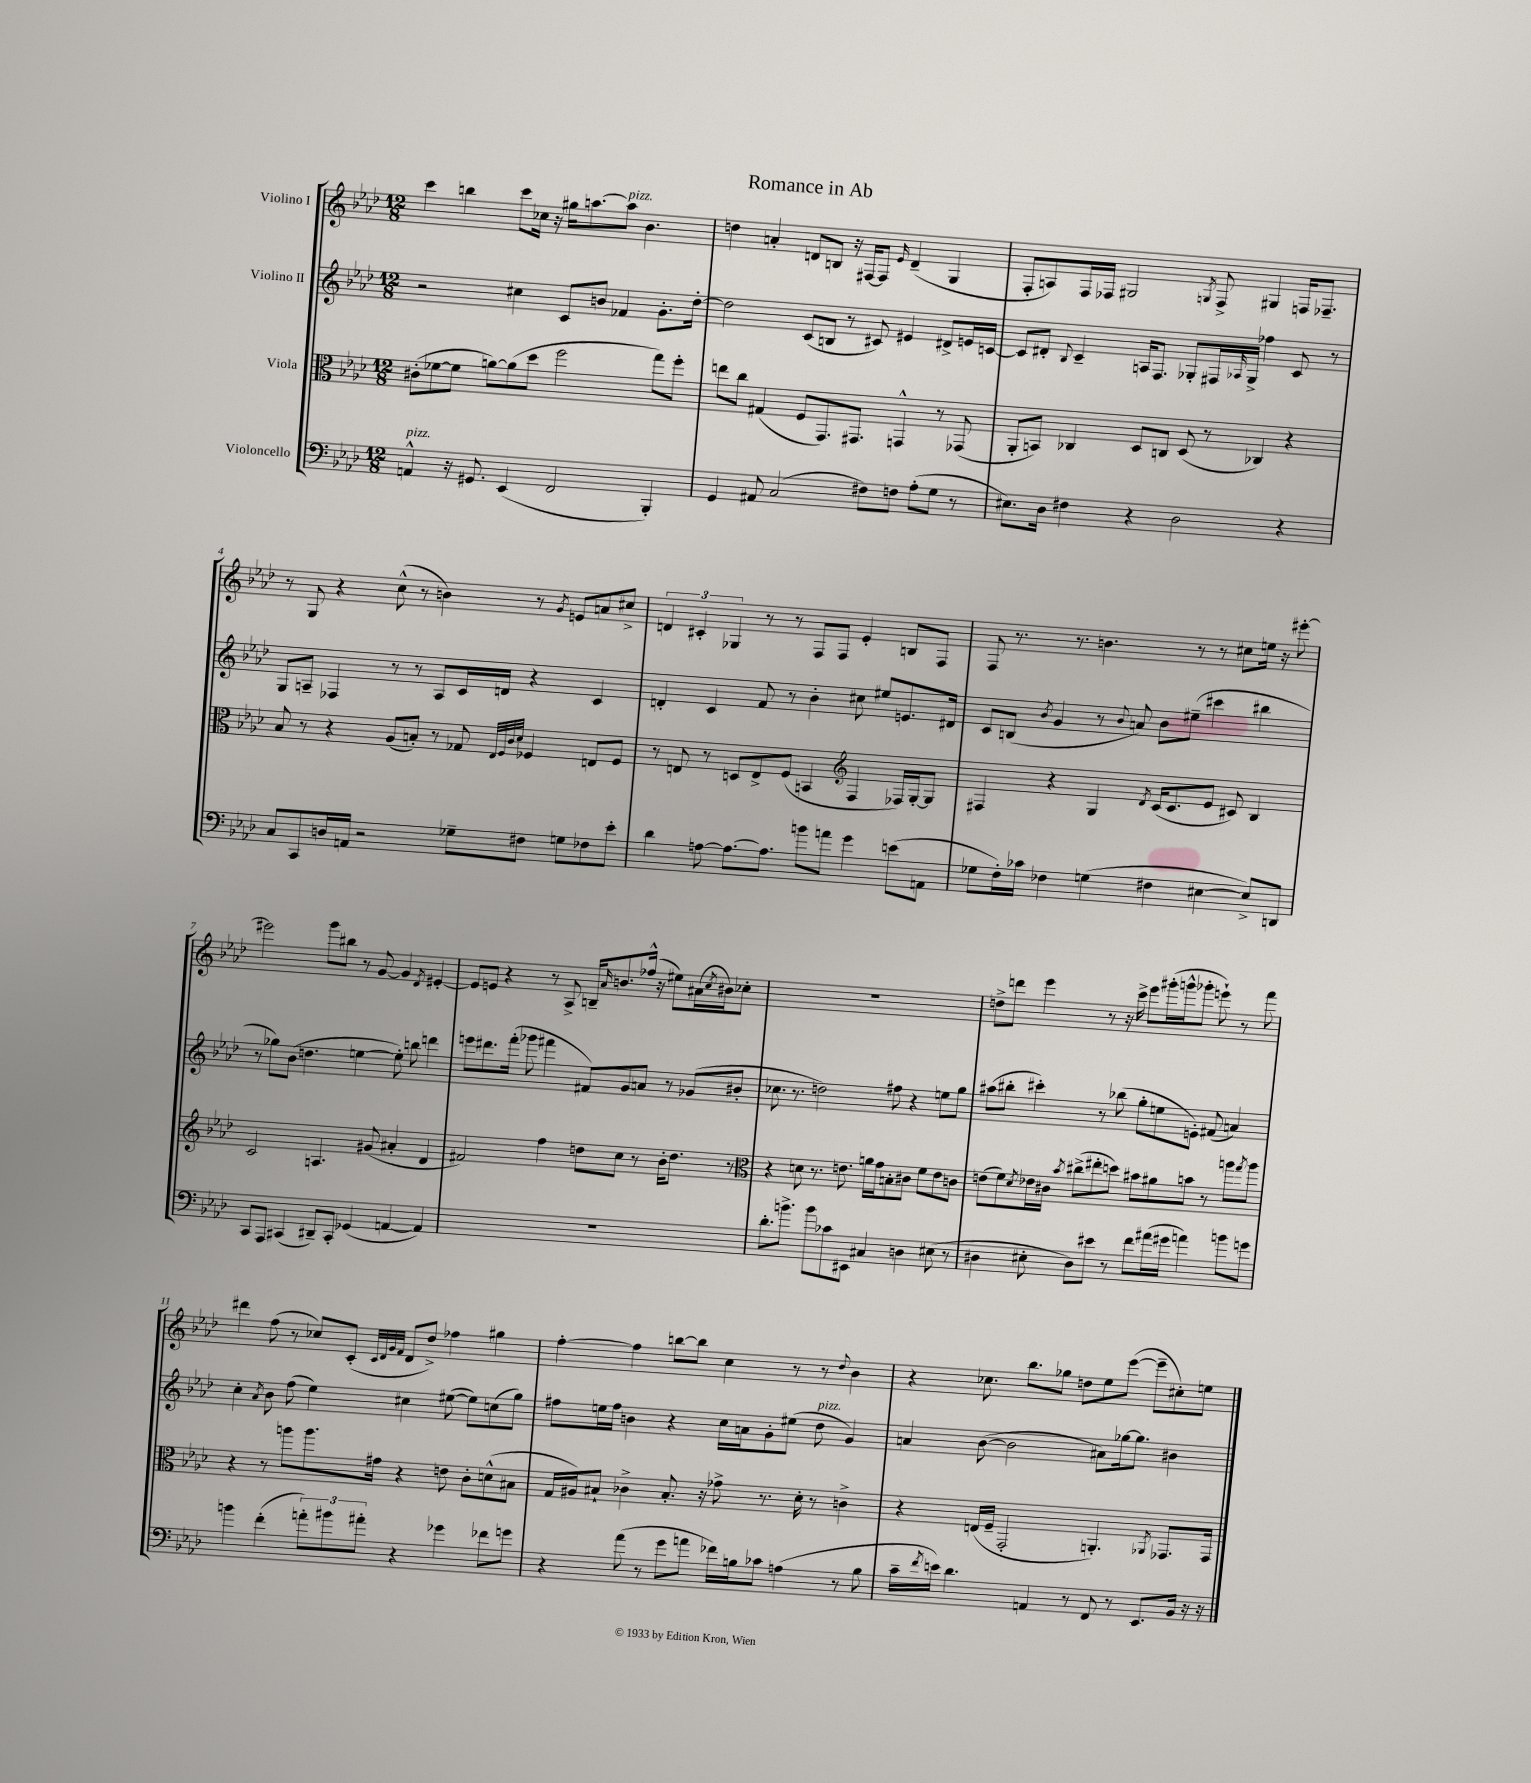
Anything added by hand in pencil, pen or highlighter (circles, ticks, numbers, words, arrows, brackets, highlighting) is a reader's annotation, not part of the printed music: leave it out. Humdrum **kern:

**kern	**kern	**kern	**kern
*part4	*part3	*part2	*part1
*staff4	*staff3	*staff2	*staff1
*I"Violoncello	*I"Viola	*I"Violino II	*I"Violino I
*clefF4	*clefC3	*clefG2	*clefG2
*k[b-e-a-d-]	*k[b-e-a-d-]	*k[b-e-a-d-]	*k[b-e-a-d-]
*M12/8	*M12/8	*M12/8	*M12/8
=1	=1	=1	=1
!LO:TX:a:i:t=pizz.	!	!	!
4AAn^^/	(8c#X'\L	2r	4ccc\
.	[8f-X\	.	.
16r	8f-\J]	.	4bbn\
8.GG#X/	.	.	.
.	[8an\L)	.	.
(4EE-/	(8a\]	4cc#X\	8ccc\L
.	8dd-\J	.	16cc-X\Jk
.	.	.	16r
2FF/	2ff\	8c/L	16gg#X\KL
.	.	.	[8.aan\
.	.	8bn/J	.
!	!	!	!LO:TX:a:i:t=pizz.
.	.	4f-X/	8aa\J]
.	.	.	4.b-\
4BBB-'/)	8gg\L)	8.g'\L	.
.	8ff'\J	.	.
.	.	[16dd-'\Jk	.
=2	=2	=2	=2
4GG/	8een\L	2dd-\]	4ddn\
.	8cc\J	.	.
8AA#X/	(4G#X/	.	4an'/
(2C/	.	.	.
.	8F/L	(8c/L	8dn/L
.	8.GG/)	8Bn/J	8Bn/J
.	.	8r	16r
.	8.GG#X/J	.	[16F#X/KL
8F#X\L)	.	8c#X/)	8F#/J]
.	.	.	16qqe-/
8Fn\J	4GGn^^/	4e#X/	(4d~/
(8A-'\L	.	.	.
8G\J	8r	8d#X^/L	4G/
8r	(8GG-X/	16en/L	.
.	.	[16cn/JJ	.
=3	=3	=3	=3
8.E#X\L)	8AA-'/L	8c/L]	8F'/L
.	8BBn/J)	8d#X'/J	8An/)
16D-\Jk	.	.	.
.	.	8qqB-/	.
4F#X\	4C-X/	4c~/	16F/L
.	.	.	16F-X/JJ
.	.	.	2G#X/
4r	8D-/L	16An/KL	.
.	.	8.F/J	.
.	8Cn/J	.	.
2D-\	(8D-/	8G-X'/L	.
.	.	.	8qGn/
.	8r	16F#X/L	8F-^/
.	.	16qqA-X/	.
.	.	16G-^/JJ	.
.	4C-X/)	4ff-X\	4G#X/
4r	4r	8c/	16Fn/KL
.	.	.	8.F-X~/J
.	.	8r	.
!!LO:LB:g=z
=4	=4	=4	=4
8C/L	8B-/	8G/L	8r
8CC/	8r	8An~/J	8G/
16Dn/L	4r	4F-X/	4r
16AAn/JJ	.	.	.
2r	.	.	.
.	(8A-/L	8r	(8cc^^\
.	8Bn'/J)	8r	8r
.	8r	8A/L	4bn\)
8G-X~\L	8G-X/	16c/L	.
.	.	16dn/JJ	.
.	32qqE-/LLL	.	.
.	32qqF/	.	.
.	32qqc/	.	.
.	32qqd-/JJJ	.	.
8F#X\J	4F-X/	4r	8r
.	.	.	8qg/
8Gn\L	.	.	8en/L
8F-X\	8En/L	4c/	8an/
8e-'\J	8F-/J	.	8cc#X^/J
=5	=5	=5	=5
4d-\	8r	4dn'/	6dn/
.	8En/	.	.
.	.	.	6c#X'/
[8An\	8r	4c/	.
.	.	.	6G-X/
8.A\L_	8Dn/L	.	.
.	8E^/	8f/	8r
8.A\J]	.	.	.
.	(8F/J	8r	8r
8bn\L	4BBn/	4b-'\	8F/L
8an\J	.	.	8F/J
*	*clefG2	*	*
4g\	4F/	8cc#X\	4e-'/
.	.	8ee#X/L	.
(8en\L	16F-X/LL)	8.en/	8Bn/L
.	[16G'/J	.	.
8AAn\J	8G/J]	.	8F/J
.	.	16d#X/Jk	.
=6	=6	=6	=6
8G-X\L	4F#X/	8c/L	8F/
16F'\L)	.	(8Bn/J	8.r
16c-X\JJ	.	.	.
.	.	8qb-/	.
4F-X\	4r	4g/	.
.	.	.	8.r
(4Gn\	4G/	8r	4.bn\
.	.	8qqb-/	.
.	.	8an/)	.
.	8qd-/	.	.
4F#X\	(16c/KL	8b-\L	.
.	8.c/	.	.
.	.	(8ee#X~\J	8r
[4E#X\	8e-/J	4ccc#X\	8r
.	8c#X/)	.	8cc#X\L
8E#^/L])	4B-/	4bb#X\	16een\Jk
.	.	.	16r
8DDn/J	.	.	[8eee#X'\
!!LO:LB:g=z
=7	=7	=7	=7
8CC/L	2c/	8r	2eee#X\]
8AAA-/J	.	8gg-X\L)	.
(4CC#X/	.	(8b-\J	.
.	.	4.ddn\	.
8DD#X~/L)	4.An/	.	8ggg\L
8CC#'/J	.	.	8bb#X\J
(4GG-X/	.	[4een\	8r
.	(8g#X/	.	[8g/
[4AAn/	4a#X'/	8ee'\])	4g/]
.	.	8bbn\	.
.	.	.	8qd-/
4AA/])	4d-/	4dddn\	[4e#X'/
=8	=8	=8	=8
1.r	2f#X/)	8eeen\L	8e#/L]
.	.	8.ddd#X\	8en/J
.	.	.	4r
.	.	(16fff'\Jk	.
.	.	8ggg-X\	.
.	4ff\	4fff#X\	8r
.	.	.	8A-^/
.	8ddn\L	8f#X/L)	16Bn~/KL
.	.	.	16qqa-/
.	.	.	8.bn/
.	8cc\J	8g/	.
.	8r	8an/J	(16ff-X^^/Jk
.	.	.	16r
.	16b-'\KL	8r	8ee#X\L)
.	8.dd\J	.	.
.	.	(8g-X/L	(16a#X\L
.	.	.	8qcc/
.	.	.	16b#X\J)
.	8r	8b#X'/J	8cc-X'\J
=9	=9	=9	=9
*	*clefC3	*	*
8.d-'\L	4r	8.cc-X\	1.r
8.bn^\J	.	8.r	.
.	8dn\	.	.
8b\L	8.r	2ddn\)	.
8c-X\	.	.	.
.	8.en\	.	.
8EE#X\J	.	.	.
4C#X/	16an\LL	.	.
.	16g\J	.	.
.	8Bn'\	8ff#X\	.
4Dn\	8c#X\J	4r	.
.	8f\L	.	.
(8E#X\	8e\	8een\L	.
8r	8cn\J	8gg\J	.
=10	=10	=10	=10
4D#X\	(8en\L	(8aa#X\L	8ddn^\L
.	8f\)	8bb#X'\J	8dddn\J
.	8qd-/	.	.
8E#X'\	16e-X\L	4ccc#X'\)	4eee-\
.	16c#X\JJ	.	.
.	8qb-/	.	.
8D#\L)	(8cc#X^\L	.	.
8e#X\J	8ee#X'\	8r	8r
8r	8ddn\J)	(8bb-X\	16r
.	.	.	16ccc^\
8f\L	8b#X\L	8gg'\L	8eee-\L
(16a#X\L	8a#X\	8een\	(16ggg#X'\L
16g#X\JJ	.	.	16gggn^^\J
4an\)	8bn\J	8en'\J)	8ggg-X'\J
.	8r	(8f#X/	8eeen`\)
8bn\L	8aan\L	4an/)	8r
.	8qgg/	.	.
8gn\J	8aa\J	.	8fff\
!!LO:LB:g=z
=11	=11	=11	=11
4bn\	4r	4cc'\	4ddd#X\
.	.	8qa-/	.
(4f'\	8r	8b-\	(8ff\
.	8aan\L	(8ff\	8r
12an'\L)	8.aa\	4ee-\)	8cc-X/L)
12b#X\	.	.	.
.	.	.	(8c'/J
12a#X'\J	.	.	.
.	16g#X\Jk	.	.
.	.	.	32qqc/LLL
.	.	.	32qqd-/
.	.	.	32qqg/
.	.	.	32qqf/JJJ
4r	4r	4cc#X\	8d-/L
.	.	.	8dd-^/J)
4g-X\	8en\	([8ee#X\	4ff-X\
.	8c'\L	8ee#\L])	.
8f-X\L	(8dn^^\	(8ccn\	4gg#X\
8gn\J	8B#X\J	8gg\J)	.
=12	=12	=12	=12
4r	16G/LL	8ff#X\L	[4ff'\
.	16A#X/J)	.	.
.	8B#X`/J	16een\L	.
.	.	16ff#\JJ	.
(8a-\	4c-X^\	4bn\	4ff\]
8r	.	.	.
8g\L	8.B#'/	4r	[8bbn\L
8an\J	.	.	8bb\J]
.	16r	.	.
16f-X\LL)	8g-X^\	16cc\LL	4cc\
16Bn\J	.	16an\J	.
8c-X\J	8.r	8g'\	.
(4An\	.	(8ee#X\J	8r
.	16d-'\	.	.
!	!	!LO:TX:a:i:t=pizz.	!
.	8r	8dd-\	8r
.	.	.	8qqdd-/
8r	4cn^\	4g/)	4b-\
8B\	.	.	.
=13	=13	=13	=13
16c~\LL	4r	4an/	4r
8qf/	.	.	.
16en\JJ)	.	.	.
4.d-\	.	.	.
.	(16En/LL	([8b-\	8.cc-X\
.	16F~/JJ	.	.
.	2GG'/	2b-\]	.
.	.	.	8.bb-\L
4AAn/	.	.	.
.	.	.	8gg-X\J
8r	.	.	8ddn\L
8FF/	4.AAn'/)	8a#X\L)	8ee-\
8r	.	[16gg-X\k	([8eee-\J
.	.	8.gg-\J]	.
8.EE-/L	.	.	8eee-~\L]
.	8qAA-X/	.	.
.	8.GG-X/L	4b#X\	8cc#X'\)
16BB-/Jk	.	.	.
16r	.	.	8een\J
16r	16GG-/Jk	.	.
==	==	==	==
*-	*-	*-	*-
